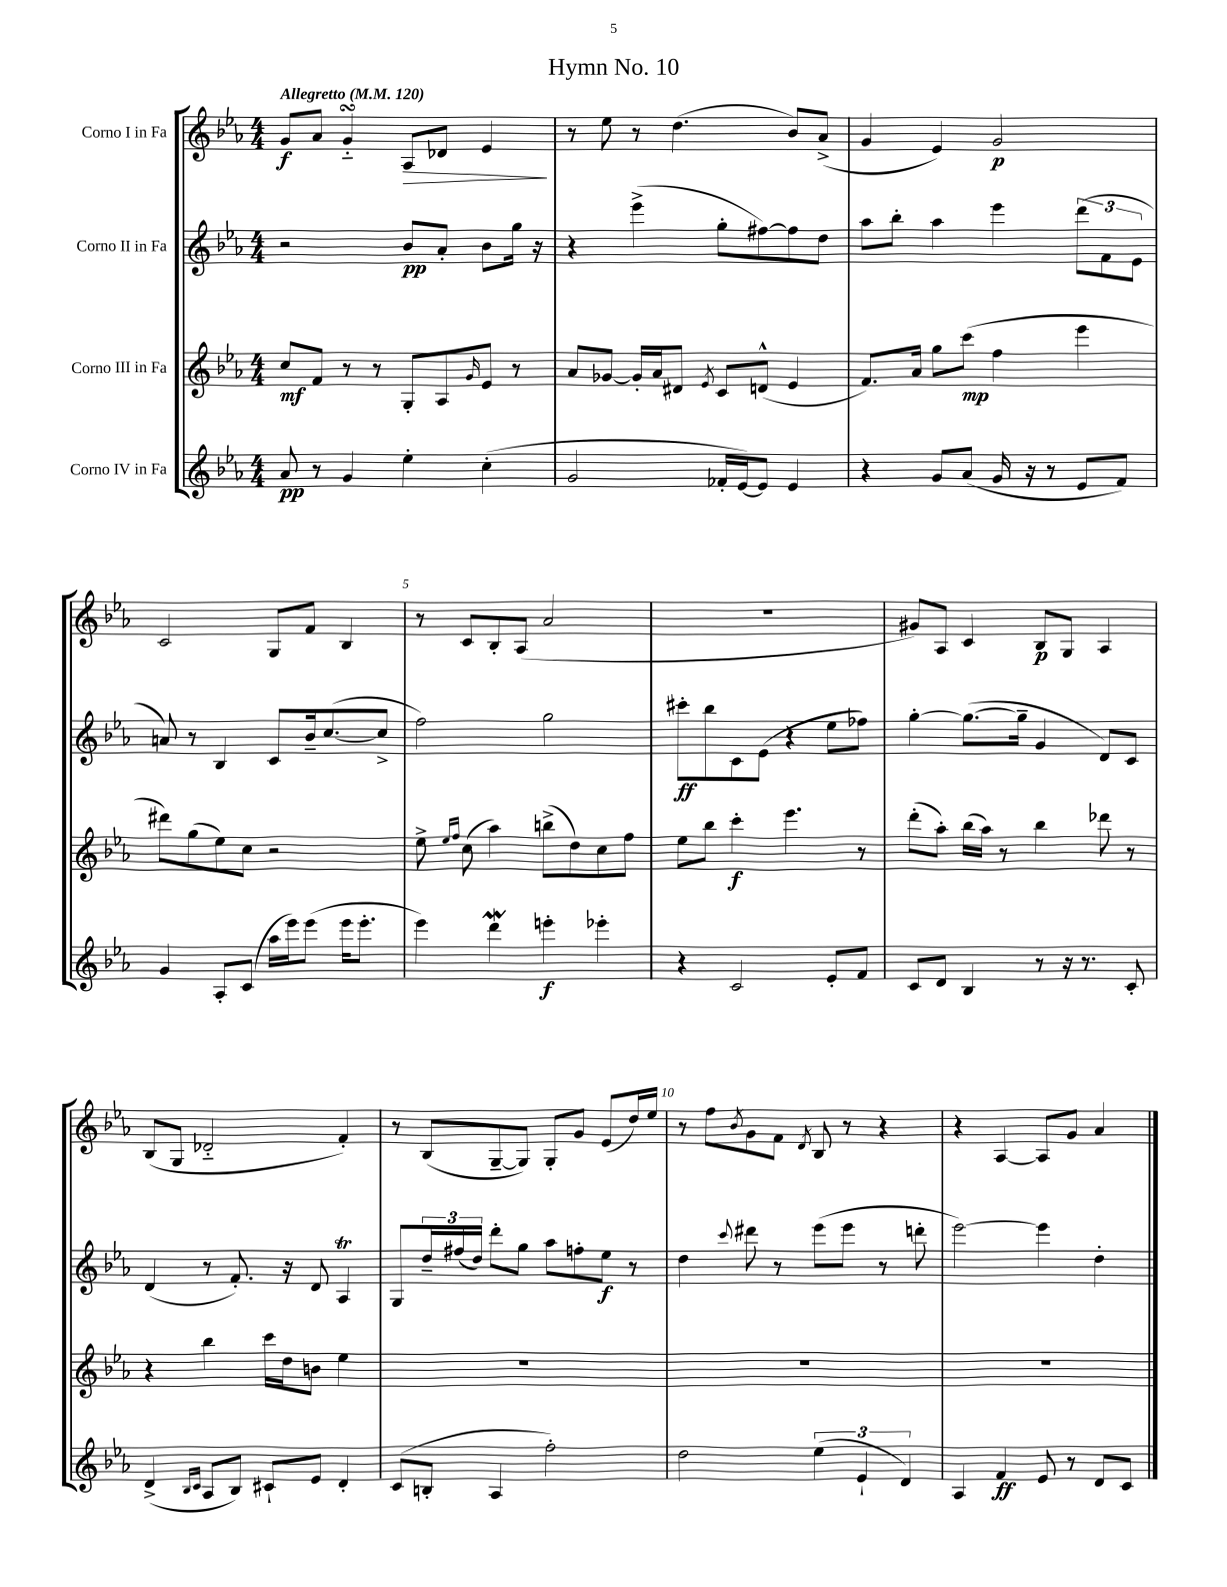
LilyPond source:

\header { title = "Hymn No. 10" }
<<
\new StaffGroup <<
\new Staff = "s0" \with { instrumentName = "Corno I in Fa" } {
    \clef treble \key ees \major \numericTimeSignature \time 4/4 \tempo "Allegretto" 4 = 120
    g'8\f aes'8 g'4-_\turn aes8\> des'8 ees'4\! |
    r8 ees''8 r8 d''4.( bes'8) aes'8->( |
    g'4 ees'4) g'2\p |
    c'2 g8 f'8 bes4 |
    r8 c'8 bes8-. aes8( aes'2 |
    R1 |
    gis'8) aes8 c'4 bes8\p g8 aes4 |
    bes8( g8 des'2-_ f'4-.) |
    r8 bes8( g8~-- g8) g8-. g'8 ees'8( d''16) ees''16 |
    r8 f''8 \acciaccatura { bes'8 } g'8 f'8 \acciaccatura { d'8 } bes8 r8 r4 |
    r4 aes4~ aes8 g'8 aes'4 \bar "|." |
}
\new Staff = "s1" \with { instrumentName = "Corno II in Fa" } {
    \clef treble \key ees \major \numericTimeSignature \time 4/4
    r2 bes'8\pp aes'8-. bes'8 g''16 r16 |
    r4 ees'''4->( g''8-. fis''8~) fis''8 d''8 |
    aes''8 bes''8-. aes''4 ees'''4 \tuplet 3/2 { d'''8( f'8 ees'8 } |
    a'8) r8 bes4 c'8 bes'16-- c''8.~( c''8-> |
    f''2) g''2 |
    cis'''8-.\ff bes''8 c'8 ees'8( r4 ees''8 fes''8) |
    g''4~-. g''8.~( g''16-- g'4 d'8) c'8 |
    d'4( r8 f'8.-.) r16 d'8 aes4\trill |
    g8 \tuplet 3/2 { d''16-- fis''16( d''16) } d'''8-. g''8 aes''8 f''8-. ees''8\f r8 |
    d''4 \appoggiatura { c'''8 } dis'''8 r8 ees'''8( ees'''8 r8 d'''8-. |
    ees'''2~) ees'''4 d''4-. \bar "|." |
}
\new Staff = "s2" \with { instrumentName = "Corno III in Fa" } {
    \clef treble \key ees \major \numericTimeSignature \time 4/4
    c''8\mf f'8 r8 r8 g8-. aes8 \grace { g'16 } ees'8 r8 |
    aes'8 ges'8~ ges'16-. aes'16 dis'8 \acciaccatura { ees'8 } c'8 d'8-^( ees'4 |
    f'8.) aes'16 g''8 c'''8\mp( f''4 ees'''4 |
    dis'''8) g''8( ees''8) c''8 r2 |
    ees''8-> \grace { ees''16 f''16 } c''8( aes''4) b''8->( d''8) c''8 f''8 |
    ees''8 bes''8 c'''4-.\f ees'''4. r8 |
    d'''8-.( aes''8-.) bes''16( aes''16) r8 bes''4 des'''8 r8 |
    r4 bes''4 c'''16 d''16 b'8 ees''4 |
    R1 |
    R1 |
    R1 \bar "|." |
}
\new Staff = "s3" \with { instrumentName = "Corno IV in Fa" } {
    \clef treble \key ees \major \numericTimeSignature \time 4/4
    aes'8\pp r8 g'4 ees''4-. c''4-.( |
    g'2 fes'16-. ees'16~) ees'8 ees'4 |
    r4 g'8 aes'8( g'16 r16 r8 ees'8 f'8) |
    g'4 aes8-. c'8( aes''16 ees'''16) ees'''8( ees'''16 ees'''8.-. |
    ees'''4) d'''4\mordent e'''4-.\f ees'''4-. |
    r4 c'2 ees'8-. f'8 |
    c'8 d'8 bes4 r8 r16 r8. c'8-. |
    d'4->( \grace { bes16 c'16 } aes8 bes8) cis'8-! ees'8 d'4-. |
    c'8( b8-. aes4 f''2-.) |
    d''2 \tuplet 3/2 { ees''4( ees'4-! d'4) } |
    aes4 f'4\ff ees'8 r8 d'8 c'8 \bar "|." |
}
>>
>>
\layout { \context { \Score \override BarNumber.break-visibility = ##(#f #t #t) barNumberVisibility = #(every-nth-bar-number-visible 5) } }
